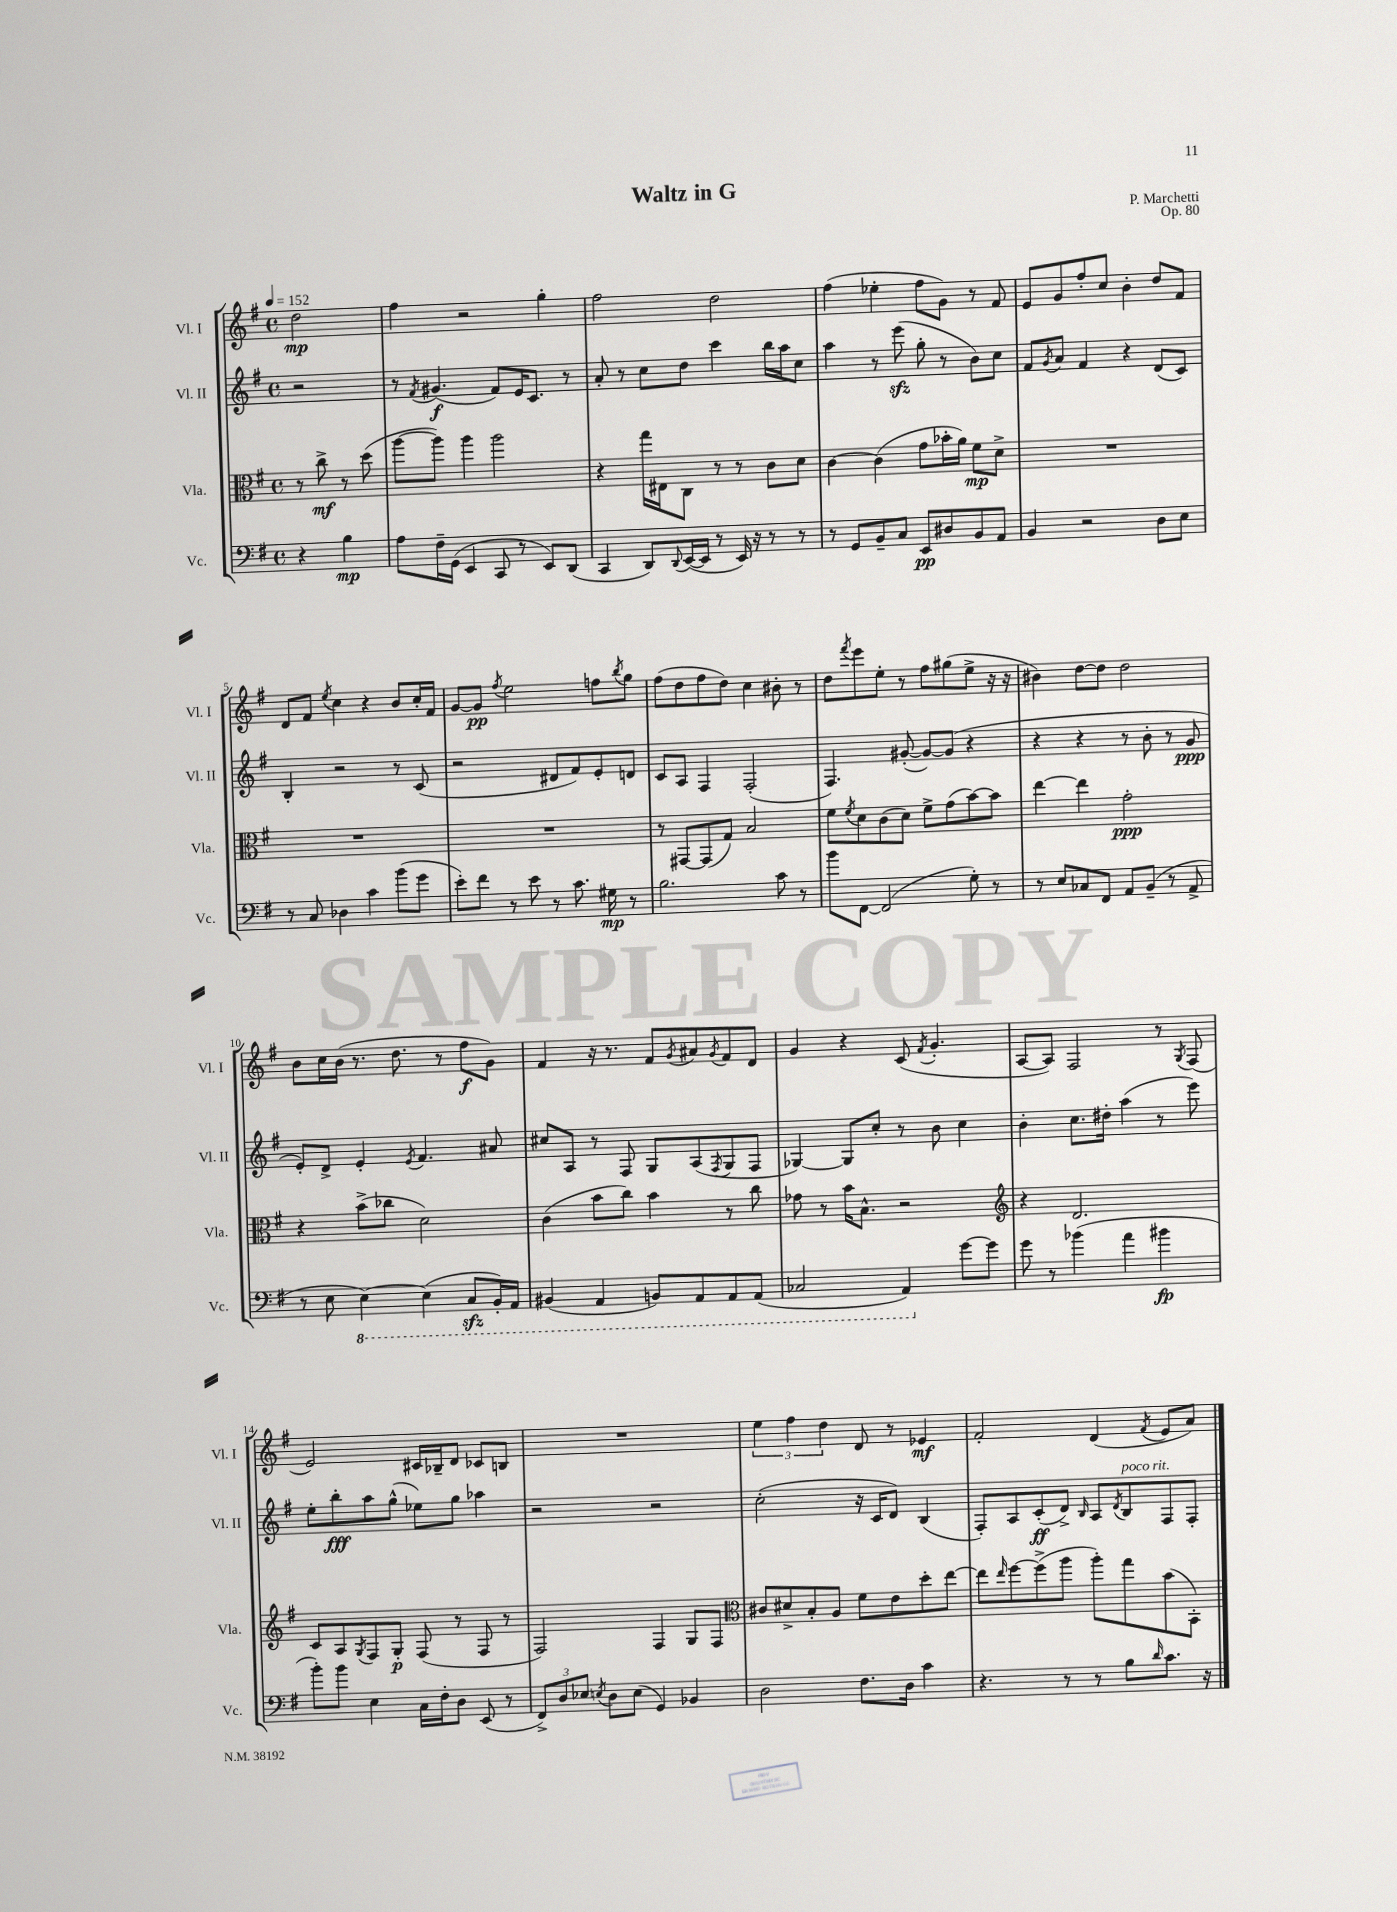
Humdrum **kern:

**kern	**kern	**kern	**kern
*staff4	*staff3	*staff2	*staff1
*clefF4	*clefC3	*clefG2	*clefG2
*k[f#]	*k[f#]	*k[f#]	*k[f#]
*M4/4	*M4/4	*M4/4	*M4/4
*met(c)	*met(c)	*met(c)	*met(c)
*MM152	*MM152	*MM152	*MM152
4r	8r	2r	2dd
.	8cc^	.	.
4B	8r	.	.
.	(8dd	.	.
=	=	=	=
8A	[8aa	8r	4ff#
.	.	8qf#	.
16F#~	8aa])	(4.g#	.
(16GG	.	.	.
4EE	4aa	.	2r
8CC	2aa	8f#)	.
8r	.	16e	.
.	.	8.c	.
8EE)	.	.	4gg'
(8DD	.	8r	.
=	=	=	=
4CC	4r	8a'	2ff#
.	.	8r	.
8DD)	16gg	8cc	.
.	16E#	.	.
8qqDD	.	.	.
([16EE	8C	8dd	.
16EE]	.	.	.
8r	8r	4ccc	2dd
16EE)	8r	.	.
16r	.	.	.
8r	8c	16bb	.
.	.	16aa	.
8r	8d	8cc	.
=	=	=	=
8r	[4c	4aa	(4ff#
8GG	.	.	.
8BB~	(4c]	8r	4ee-'
8C	.	(8eee	.
8EE	8g	8gg'	8ff#
8D#	16b-'	8r	8g)
.	16a)	.	.
8BB	8f#	8b)	8r
8AA	8d^	8cc	8f#
=	=	=	=
4BB	1r	8f#	8e
.	.	8qg	.
.	.	8a	8g
2r	.	4f#	8ff#'
.	.	.	8cc
.	.	4r	4b'
8D	.	(8d	8dd
8E	.	8c)	8f#
=	=	=	=
8r	1r	4B'	8d
8C	.	.	8f#
.	.	.	8qee
4D-	.	2r	4cc
4c	.	.	4r
(8b	.	8r	8b
8g	.	(8c	16cc'
.	.	.	16f#
=	=	=	=
8e')	1r	2r	[8g
8f#	.	.	8g]
.	.	.	8qff#
8r	.	.	2ee
8e	.	.	.
8r	.	8d#	.
8.c	.	8f#)	.
.	.	8e'	8ff
16G#	.	.	.
.	.	.	8qbb
8r	.	8d	8gg
=	=	=	=
2.B	8r	8c	(8ff#
.	[8GG#	8A	8dd
.	(8GG#]	4F#	8ff#
.	8G)	.	8dd)
.	2B	(2F#'	4cc
8c	.	.	8b#'
8r	.	.	8r
=	=	=	=
8b	8f#	4.F#)	8dd
.	8qf#	.	8qfff#
[8FF#	8d	.	8eee
(2FF#]	(8c	.	8ee'
.	8d)	([8g#'	8r
.	8f#^	8g#_)	8ff#
.	(8g	(8g#]	(8gg#
8G')	[8b)	4r	8ee^
8r	8b]	.	16r
.	.	.	16r
=	=	=	=
8r	[4ee	4r	4b#)
8E	.	.	.
8C-	4ee]	4r	[8dd
8FF#	.	.	8dd]
8AA	2g'	8r	2dd
(8BB~	.	8b'	.
8r	.	8r	.
8AA^	.	8g	.
=	=	=	=
8r	4r	8e')	8b
8E	.	8d^	16cc
.	.	.	(16b
[4EE)	(8b^	4e'	8.r
.	8cc-	.	.
.	.	.	8.dd
.	.	8qe	.
(4EE]	2d)	4.f#	.
.	.	.	8r
8CC	.	.	8ff#
16BBB')	.	8a#	8g)
16AAA	.	.	.
=	=	=	=
(4BBB#	(4c	8cc#	4f#
.	.	8A	.
4AAA	8b	8r	16r
.	.	.	8.r
.	8cc)	8F#	.
8BBB)	4b	8G	8f#
.	.	.	8qg
8AAA	.	(8A	8a#
.	.	8qF#	8qg
8AAA	8r	8G	8f#
(8AAA	8cc	8F#	8d
=	=	=	=
2CC-	8g-	[4G-)	4g
.	8r	.	.
.	16b	8G-]	4r
.	8.B^^	.	.
.	.	8cc'	.
4AAA)	2r	8r	(8c
.	.	.	8qf#
.	.	8b	4.g'
[8g	.	4cc	.
8g]	.	.	.
=	=	=	=
*	*clefG2	*	*
8g	4r	4b'	[8A
8r	.	.	8A])
(4b-	2.d	8.cc	2F#
.	.	16dd#'	.
4a	.	(4aa	.
4b#	.	8r	8r
.	.	.	8qG
.	.	8eee)	(8F#
=	=	=	=
8b')	8c	8ee'	2e)
8b	8A	8bb'	.
.	8qG	.	.
4E	8F#	8aa	.
.	8G'	(8gg^^	.
16C	(8F#	8ee-)	16c#
16F#'	.	.	16B-~
8D	8r	8gg	8d
(8EE	8F#	4aa-	8c-
8r	8r	.	8B
=	=	=	=
12FF#^)	2F#)	2r	1r
12D	.	.	.
12E-	.	.	.
8qE	.	.	.
8D	.	.	.
(8E	.	.	.
4GG)	4F#	2r	.
4BB-	8G	.	.
.	8F#	.	.
=	=	=	=
*	*clefC3	*	*
2D	8c#	(2cc'	6ee
.	8d#^	.	.
.	.	.	6ff#
.	8B'	.	.
.	.	.	6dd
.	8A	.	.
8.F#	8f#	16r	8d
.	.	16c	.
.	8e	8d)	8r
16D	.	.	.
4c	8dd'	(4B	4e-
.	[8ee	.	.
=	=	=	=
4.r	8ee]	8F#')	2f#'
.	16qqee	.	.
.	[8ff#	8A	.
.	(8ff#^]	(8c'	.
8r	8aa	8d^)	.
.	.	16qqB	.
8r	8aa')	8A	(4d
.	.	8qd	.
8B	8gg	8B	.
16qqd	.	.	8qf#
8.c	(8b	8F#	8e
.	8BB')	8F#'	8a)
16r	.	.	.
==	==	==	==
*-	*-	*-	*-
